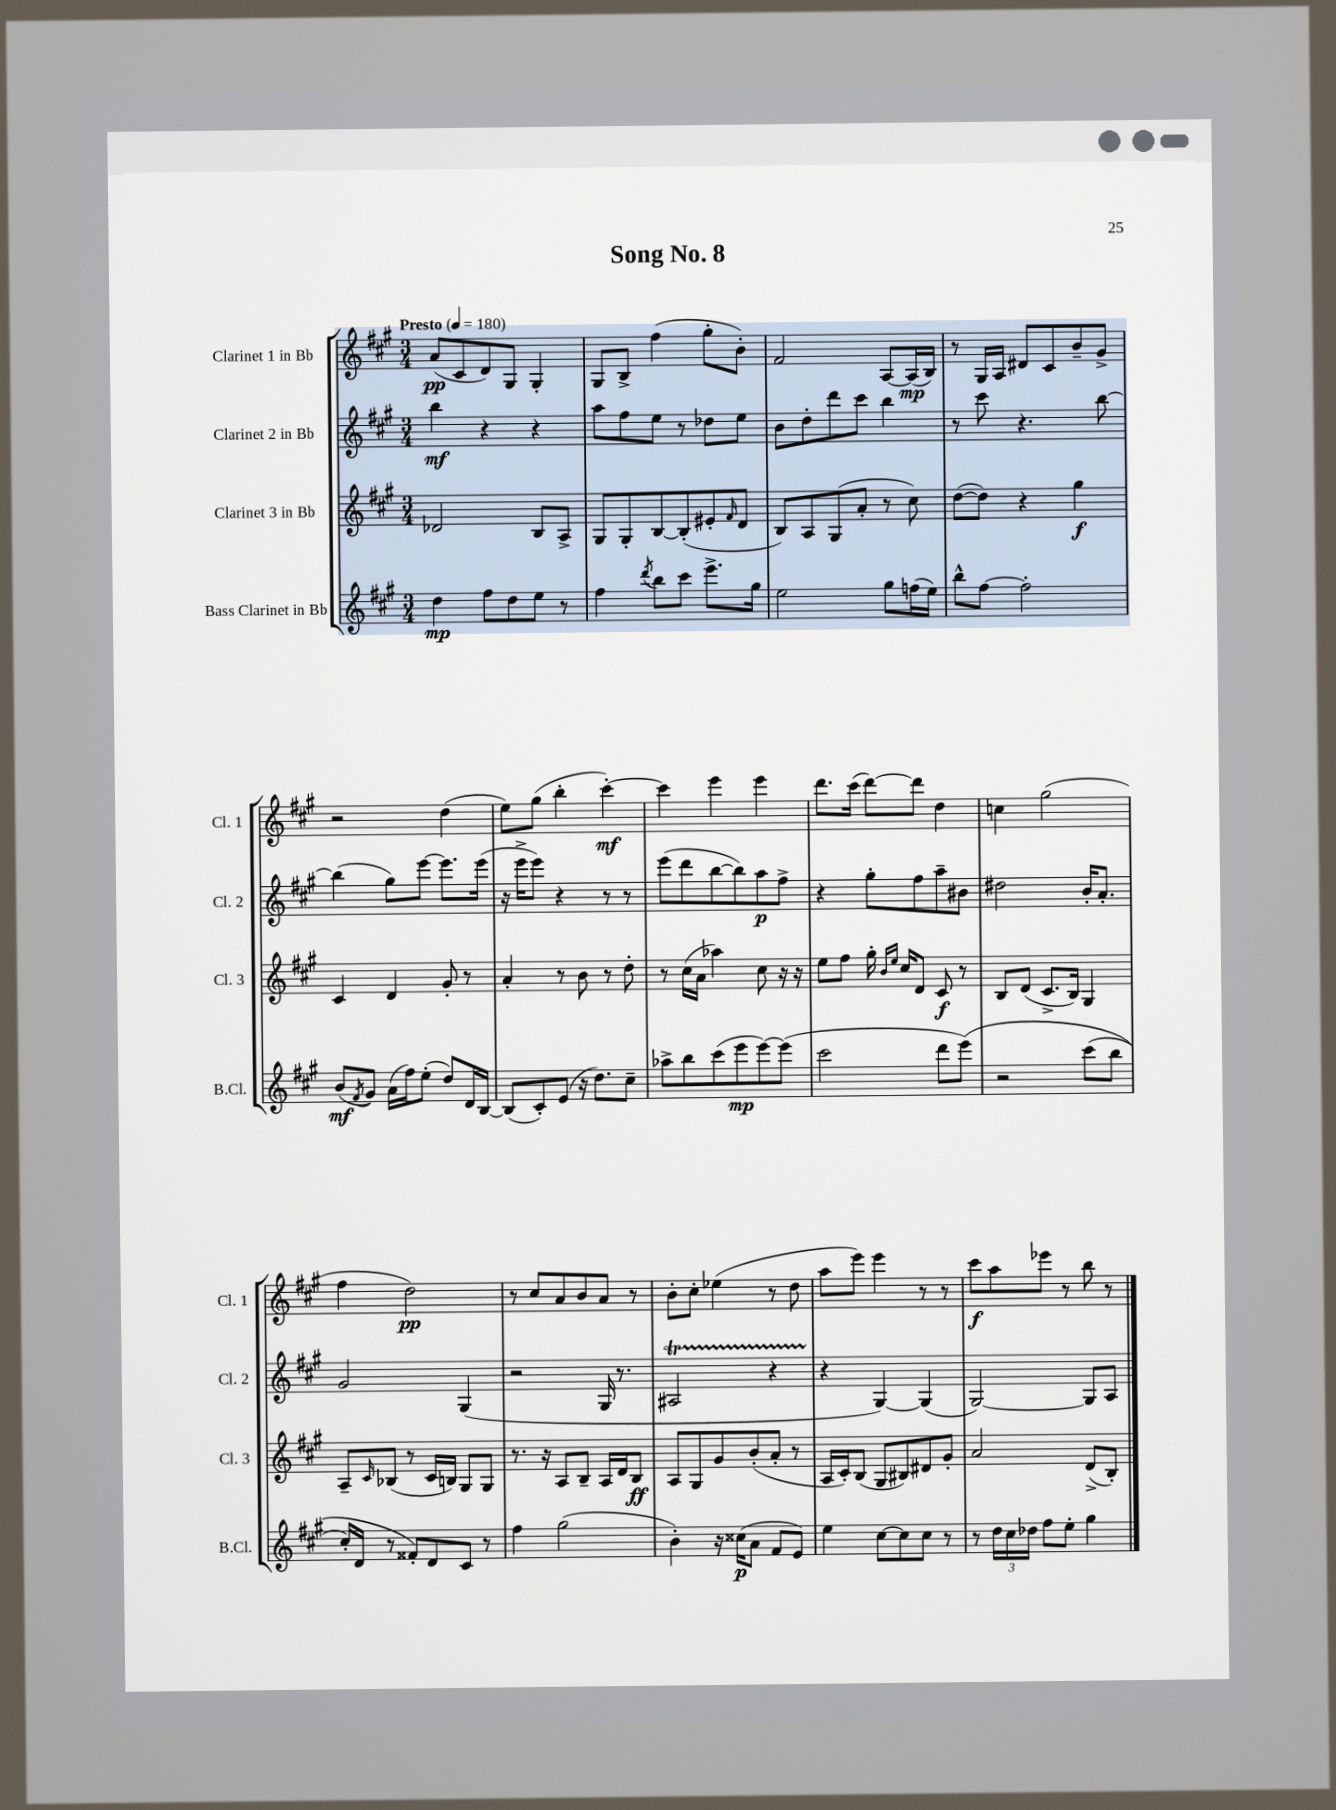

**kern	**kern	**kern	**kern
*staff4	*staff3	*staff2	*staff1
*clefG2	*clefG2	*clefG2	*clefG2
*k[f#c#g#]	*k[f#c#g#]	*k[f#c#g#]	*k[f#c#g#]
*M3/4	*M3/4	*M3/4	*M3/4
*MM180	*MM180	*MM180	*MM180
4dd	2d-	4bb	(8a
.	.	.	8c#
8ff#	.	4r	8d)
8dd	.	.	8G#
8ee	8B	4r	4G#'
8r	8A^	.	.
=	=	=	=
4ff#	8G#	8aa	8G#
.	8G#'	8ff#	8B^
8qddd	.	.	.
8bb	[8B	8ee	(4ff#
8ccc#	(8B']	8r	.
8.eee^	8e#'	8dd-	8gg#'
.	16qqf#	.	.
.	8d	8ee	8b')
16gg#	.	.	.
=	=	=	=
2ee	8B)	8b	2f#
.	8A	8dd'	.
.	(8G#	8ddd	.
.	8a'	8ccc#	.
8gg#	8r	4bb	[8A
(16ff	8cc#)	.	(16A]
16ee)	.	.	16B)
=	=	=	=
8bb^^	([8dd	8r	8r
[8ff#	8dd])	8ccc#	16G#
.	.	.	16A
2ff#']	4r	4.r	8d#
.	.	.	8c#
.	4gg#	.	8b~
.	.	[8bb	8g#^
=	=	=	=
(8b	4c#	(4bb]	2r
8qf#	.	.	.
8g#)	.	.	.
(16a	4d	8gg#)	.
16ff#)	.	.	.
(8ee'	.	[8eee	.
8dd)	8g#'	8.eee]	(4dd
16d	8r	.	.
[16B	.	(16eee	.
=	=	=	=
(8B]	4a'	16r	8ee)
.	.	16eee^	.
8c#')	.	8eee)	(8gg#
(8e	8r	4r	4bb'
16r	8b	.	.
8.dd)	.	.	.
.	8r	8r	[4ccc#')
8cc#~	8dd'	8r	.
=	=	=	=
8aa-^	8r	(8eee	4ccc#]
8bb	(16cc#	8ddd	.
.	16a	.	.
(8ccc#	4aa-)	[8bb	4eee
8eee	.	8bb])	.
[8eee)	8cc#	8aa	4eee
(8eee]	16r	8ff#^	.
.	16r	.	.
=	=	=	=
2ccc#	8ee	4r	8.ddd
.	8ff#	.	.
.	.	.	(16ccc#
.	16gg#'	8gg#'	[8ddd)
.	16qqb	.	.
.	16qqee	.	.
.	16cc#	.	.
.	8d	8ff#	8ddd]
8ddd	8c#	8aa~	4dd
&(8eee)	8r	8b#	.
=	=	=	=
2r	8B	2dd#	4cc
.	(8d	.	.
.	8.c#^	.	(2gg#
.	16B)	.	.
(8ccc#	4G#	16b'	.
.	.	8.a'	.
8bb	.	.	.
=	=	=	=
16cc#')	8A~	2g#	4ff#
16d	.	.	.
.	16qqc#	.	.
8r	(8B-	.	.
8f##'&)	8r	.	2dd)
8d	16c#	.	.
.	16B)	.	.
8c#	8G#	(4G#	.
8r	8G#	.	.
=	=	=	=
4ff#	8.r	2r	8r
.	.	.	8cc#
.	16r	.	.
(2gg#	8A	.	8a
.	8B~	.	8b
.	16A	16G#	8a
.	16d	8.r	.
.	8B	.	8r
=	=	=	=
4b')	8A	2A#	8b'
.	8G#	.	8cc#'
16r	8g#	.	(4ee-
(16cc##	.	.	.
8a	(8b'	.	.
8f#	8a'	4r	8r
8e)	8r	.	8dd
=	=	=	=
4ee	16A	4r	8aa
.	16c#')	.	.
.	(8B	.	8eee)
[8cc#	8G#	[4G#)	4eee
8cc#]	8B#)	.	.
8cc#	8d#	(4G#]	8r
8r	8g#'	.	8r
=	=	=	=
8r	2a	[2G#)	8ccc#
24dd	.	.	8aa
24cc#	.	.	.
24dd-	.	.	.
8ff#	.	.	8eee-
8ee'	.	.	8r
4gg#	(8d^	8G#]	8bb
.	8B')	8A	8r
==	==	==	==
*-	*-	*-	*-
